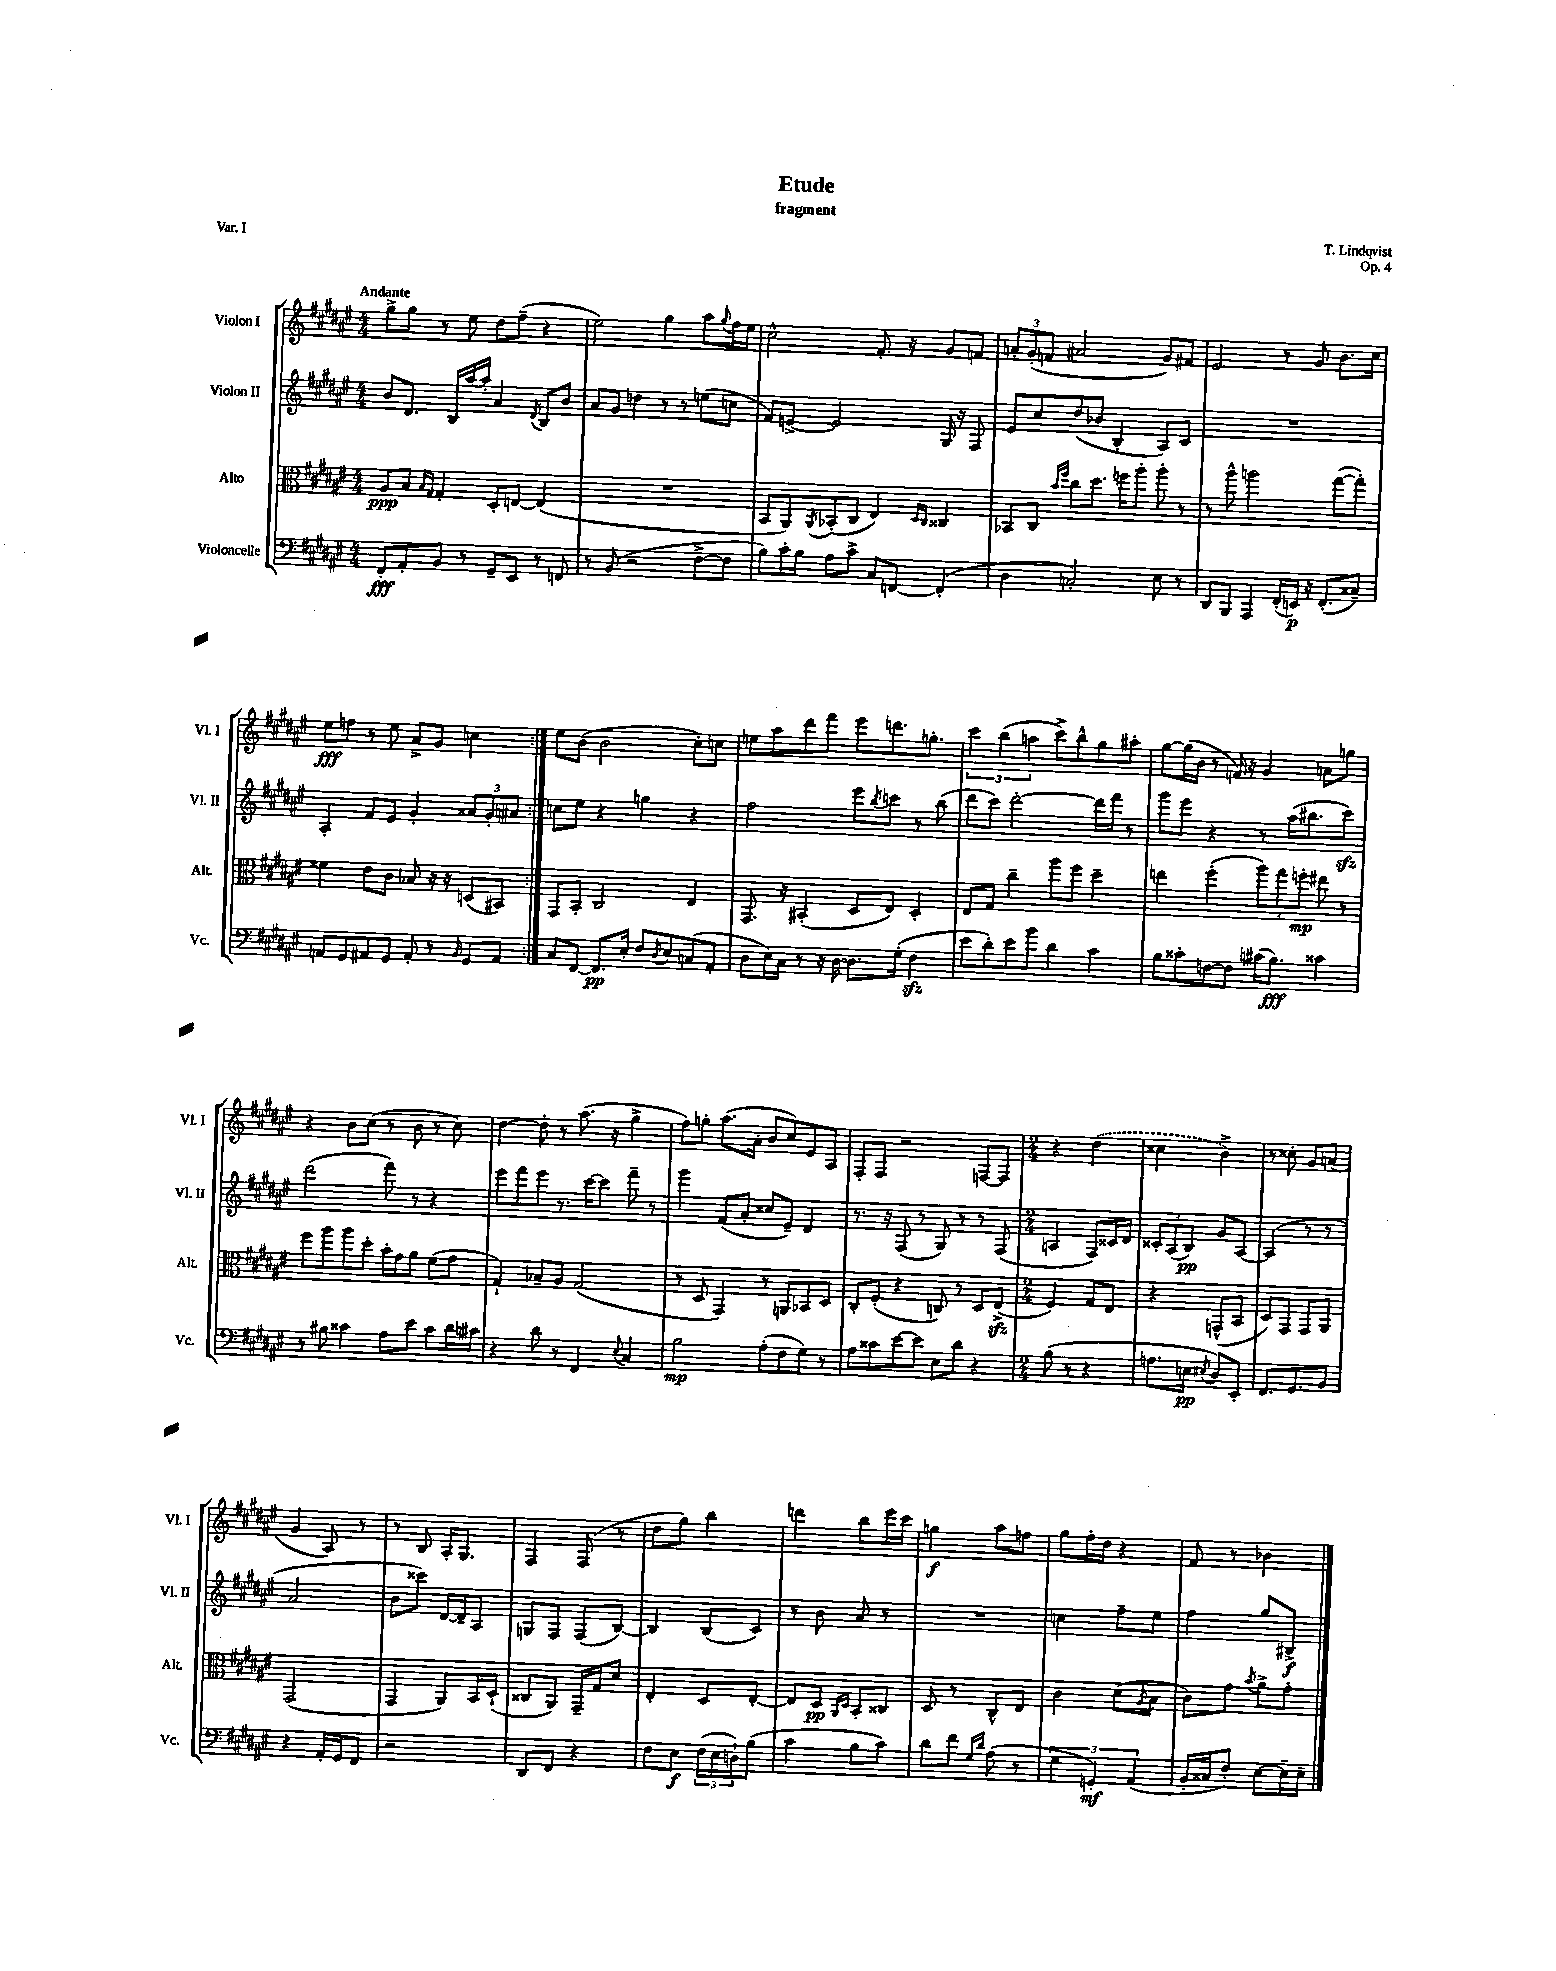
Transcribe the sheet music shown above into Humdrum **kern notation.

**kern	**kern	**kern	**kern
*staff4	*staff3	*staff2	*staff1
*clefF4	*clefC3	*clefG2	*clefG2
*k[f#c#g#d#a#e#]	*k[f#c#g#d#a#e#]	*k[f#c#g#d#a#e#]	*k[f#c#g#d#a#e#]
*M4/4	*M4/4	*M4/4	*M4/4
8FF#'/L	8A#/L	8b/L	8gg#^\L
8AA#'/	8B/J	8.d#/J	8gg#\J
.	16qqB/LL	.	.
.	16qqG#/JJ	.	.
8BB/J	4G#'/	.	8r
.	.	16B/LL	.
8r	.	[16aa#/	8ee#\
.	.	16aa#'/]JJ	.
8GG#~/L	8D#'/L	4a#/	8dd#\L
8EE#/J	[8E/J	.	(8ff#~\J
.	.	8qd#/	.
8r	(4E/]	8B/L	4r
8FF/	.	8b/J	.
=	=	=	=
8r	1r	8a#/L	2ee#\)
(8BB/	.	8g#/J	.
2r	.	4dd\	.
.	.	8r	4gg#\
.	.	8r	.
[8F#^\L	.	(8ee\L	8aa#\L
.	.	.	8qqgg#/
8F#\]J	.	8cc\J	16ff#\L
.	.	.	16ee#\JJ
=	=	=	=
8B\L)	8BB/L	8f#/L)	2cc#^^\
16c#'\L	8AA#/)	[8e^/J	.
16B\JJ	.	.	.
.	8qAA#/	.	.
8A#\L	(8BB-'/	2e/]	.
8c#^\J	8C#/J	.	.
8C#/L	4E#/)	.	8.f#'/
[8FF/J	.	.	.
.	.	.	16r
.	16qqD#/LL	.	.
.	16qqC#/JJ	.	.
(4FF'/]	4C##/	16G#/	8g#/L
.	.	16r	.
.	.	8F#/	8f/J
=	=	=	=
4D#\	8BB-/L	8e#/L	12a'/L
.	.	.	(12g#'/
.	8C#/J	8cc#/	.
.	.	.	12f/J
.	16qqb/LL	.	.
.	16qqff#/JJ	.	.
2C'/)	8cc#\L	(8dd#/	2a#/
.	8.dd#\J	8b-/J	.
.	.	4B'/	.
.	16ff\LK	.	.
.	8aa#'\J	.	.
8E#\	8aa#'\	8A#/L)	8g#/L)
8r	8r	8c#/J	8f#/J
=	=	=	=
8DD#/L	8r	1r	2e#/
8BBB/J	8aa#^^\	.	.
4AAA#/	2aa\	.	.
(16FF#'/LL	.	.	8r
16EE/JJ)	.	.	.
16r	.	.	8g#/
(8.FF#'/L	.	.	.
.	([8gg#\L	.	8.b\L
8C##~/J)	8gg#'\]J)	.	.
.	.	.	16cc#\Jk
=	=	=	=
8AA/L	4f##\	4A#'/	8ee#\L
8GG#/	.	.	8ff\J
8AA#/	8e#\L	8f#/L	8r
8GG#/J	8c#\J	8e#/J	8ee#\
8AA#'/	8B-/	4g#'/	8a#^/L
8r	16r	.	8g#/J
.	16r	.	.
16qqBB/	.	.	.
8GG#/L	(8D/L	12a##/L	4cc\
.	.	12g#'/	.
8AA#/J	8BB#/J)	.	.
.	.	12a#/J	.
=:|!	=:|!	=:|!	=:|!
8C#/L	8GG#/L	8cc\L	8ee#\L
[8FF#/J	8BB'/J	8ee#\J	(8b\J
8.FF#/]L	2C#/	4r	2b\
16E#'/Jk	.	.	.
8F#/L	.	4gg\	.
8qD#/	.	.	.
8E#/	.	.	.
(8C/	4E#/	4r	8cc#'\L)
8AA#'/J	.	.	8cc\J
=	=	=	=
8D#\L	8.GG#/	2ff#\	8ee\L
16E#\L)	.	.	8aa#\
16C#\JJ	16r	.	.
8r	(4BB#'/	.	8ddd#\
16r	.	.	8fff#\J
[16D#\	.	.	.
8.D#\]L	8D#/L	8eee#\L	8eee#\L
.	.	8qbb/	.
.	8E#/J)	8ccc\J	8.ddd\
(16G#'\Jk	.	.	.
4F#\	4D#'/	8r	.
.	.	.	8.gg'\J
.	.	(8bb\	.
=	=	=	=
8e#\L	8E#/L	8ddd#\L	6ccc#\
8d#'\)	8G#/J	8ccc#\J)	.
.	.	.	(6bb\
8e#\	4cc#~\	[2ddd#'\	.
.	.	.	6aa\
8b\J	.	.	.
4d#\	8aa#\L	.	8ccc#^\L)
.	8ff#\J	.	8bb^^\
4c#\	4dd#~\	16ddd#\]LL	8gg#\
.	.	16fff#\JJ	.
.	.	8r	8aa#'\J
=	=	=	=
8B\L	4ee\	8ggg#\L	[8gg#\L
8c##'\	.	8eee#\J	(16gg#\]L
.	.	.	16b\JJ
[8F\	(4ff#'\	4r	8r
8F\]J	.	.	16f/)
.	.	.	16r
(16c#\LK	12aa#\L)	8r	4g#/
8.B\J)	.	.	.
.	12gg#\	.	.
.	.	(16aa#\LK	.
.	12ff'\J	.	.
.	.	8.bb#\	.
4c##\	8ee#\	.	8a\L
.	8r	8ccc#\J)	8gg\J
=	=	=	=
8r	8ff#\L	(2ddd#\	4r
8B#\	8aa#\	.	.
4c##\	8aa#\	.	8b\L
.	8dd#'\J	.	(8cc#\J
8A#\L	16b'\LL	8fff#\)	8r
.	16g#\J	.	.
8e#\J	8a#\J	8r	8b\
8c##\L	(8f#\L	4r	8r
16d#\L	8g#\J	.	8cc#\)
16c#\JJ	.	.	.
=	=	=	=
4r	4G#`/)	8eee#\L	[4dd#\
.	.	8fff#\	.
8d#\	8B-~/L	8eee#\J	8dd#'\]
8r	8A#/J	8.r	8r
4FF#/	(2G#/	.	(8.aa#\
.	.	[16ccc#\LK	.
.	.	8ccc#\]J	.
.	.	.	16r
8qqE#/	.	.	.
4C#/	.	8fff#~\	4gg#^\
.	.	8r	.
=	=	=	=
2B\	8r	4ggg#\	8ff#\L)
.	8D#/	.	8gg'\J
.	4GG#/)	(8f#/L	(8.aa#\L
.	.	8a#'/J	.
.	.	.	16a#'\Jk
(8A#'\L	8r	8cc##/L	8b/L
8F#\	8AA/L	8e#~/J)	8cc#/)
8G#\J)	8BB-/	4d#/	8e#/
8r	8D#/J	.	8A#/J
=	=	=	=
8A#\L	8C#'/L	8.r	8F#'/L
8c##\	(8F#'/J	.	8F#/J
.	.	16r	.
[8e#\	4r	(8F#/	2r
8e#\]J	.	8r	.
8E#\L	8C/)	8G#/)	.
8d#\J	8r	8r	.
4r	8D#/L	8r	[8F/L
.	(8E#^/J	(8F#/	8F/]J
=	=	=	=
*M2/4	*M2/4	*M2/4	*M2/4
(8B\	4F#/)	4A/	4r
8r	.	.	.
4r	8G#/L	8F#/L)	(4dd#\
.	8E#/J	16c##/L	.
.	.	16d#/JJ	.
=	=	=	=
8.A\L	4r	12c##'/L	4cc##\
.	.	(12A#/	.
.	.	12B/J)	.
16E\Jk	.	.	.
8qE#/	.	.	.
8D#/L)	(8GG^^/L	8g#/L	4b^\)
8EE#'/J	8BB/J	[8A#/J	.
=	=	=	=
8.FF#/L	8D#/L)	(4A#/]	8r
.	8GG#/J	.	8cc##'\
8.GG#/	.	.	.
.	8GG#/L	8r	8g#/L
8BB/J	8AA#/J	8r	(8a/J
=	=	=	=
4r	(2GG#/	2a#/	4g#/
16AA#'/LL	.	.	8A#/)
16GG#/J	.	.	.
8FF#/J	.	.	8r
=	=	=	=
2r	4GG#/	8b\L	8r
.	.	8ccc##\J)	8B/
.	8AA#/L)	[16d#/LL	16A#'/LK
.	.	16d#~/]J	8.G#/J
.	16BB/L	8A#/J	.
.	(16D#`/JJ	.	.
=	=	=	=
8DD#/L	8C##/L	8G/L	4F#/
8FF#/J	8AA#/J)	8F#/J	.
4r	16GG#~/LL	(8F#/L	(8F#/
.	16G#/J	.	.
.	8d#/J	[8B/J)	8r
=	=	=	=
8F#\L	4E#'/	4B/]	8dd#\L
8E#\J	.	.	8gg#\J)
(24F#\LL	8D#/L	(8B/L	4bb\
24E#\	.	.	.
24D`\J)	.	.	.
(8B\J	[8E#'/J	8c#/J)	.
=	=	=	=
4c#\	8E#/]L	8r	4ddd\
.	8D#/J	8b\	.
.	16qqAA#/LL	.	.
.	16qqD#/JJ	.	.
8B\L	8BB'/L	8a#/	8bb\L
8c#\J)	8C##/J	8r	16eee#\L
.	.	.	16ccc#\JJ
=	=	=	=
8d#\L	8D#/	2r	4gg\
8f#\J	8r	.	.
16qqG#/LL	.	.	.
16qqd#/JJ	.	.	.
(8A#\	8C#^^/L	.	8aa#\L
8r	8E#/J	.	8ff\J
=	=	=	=
6G#\	4c#\	4cc\	8gg#\L
.	.	.	16ff#'\L
6GG'/)	.	.	.
.	.	.	16dd#\JJ
.	(8d#\L	8ff#~\L	4r
(6AA#/	.	.	.
.	8qA#/	.	.
.	8B\J	8ee#\J	.
=	=	=	=
16BB'/LL	8c#\L)	4ff#\	8f#/
16C##/J	.	.	.
8F#'/J)	8g#\J	.	8r
.	8qb/	.	.
[8E#\L	8a#^\L	8gg#/L	4b-\
16E#~\]L	8g#'\J	8B#^/J	.
16E#~\JJ	.	.	.
==	==	==	==
*-	*-	*-	*-
